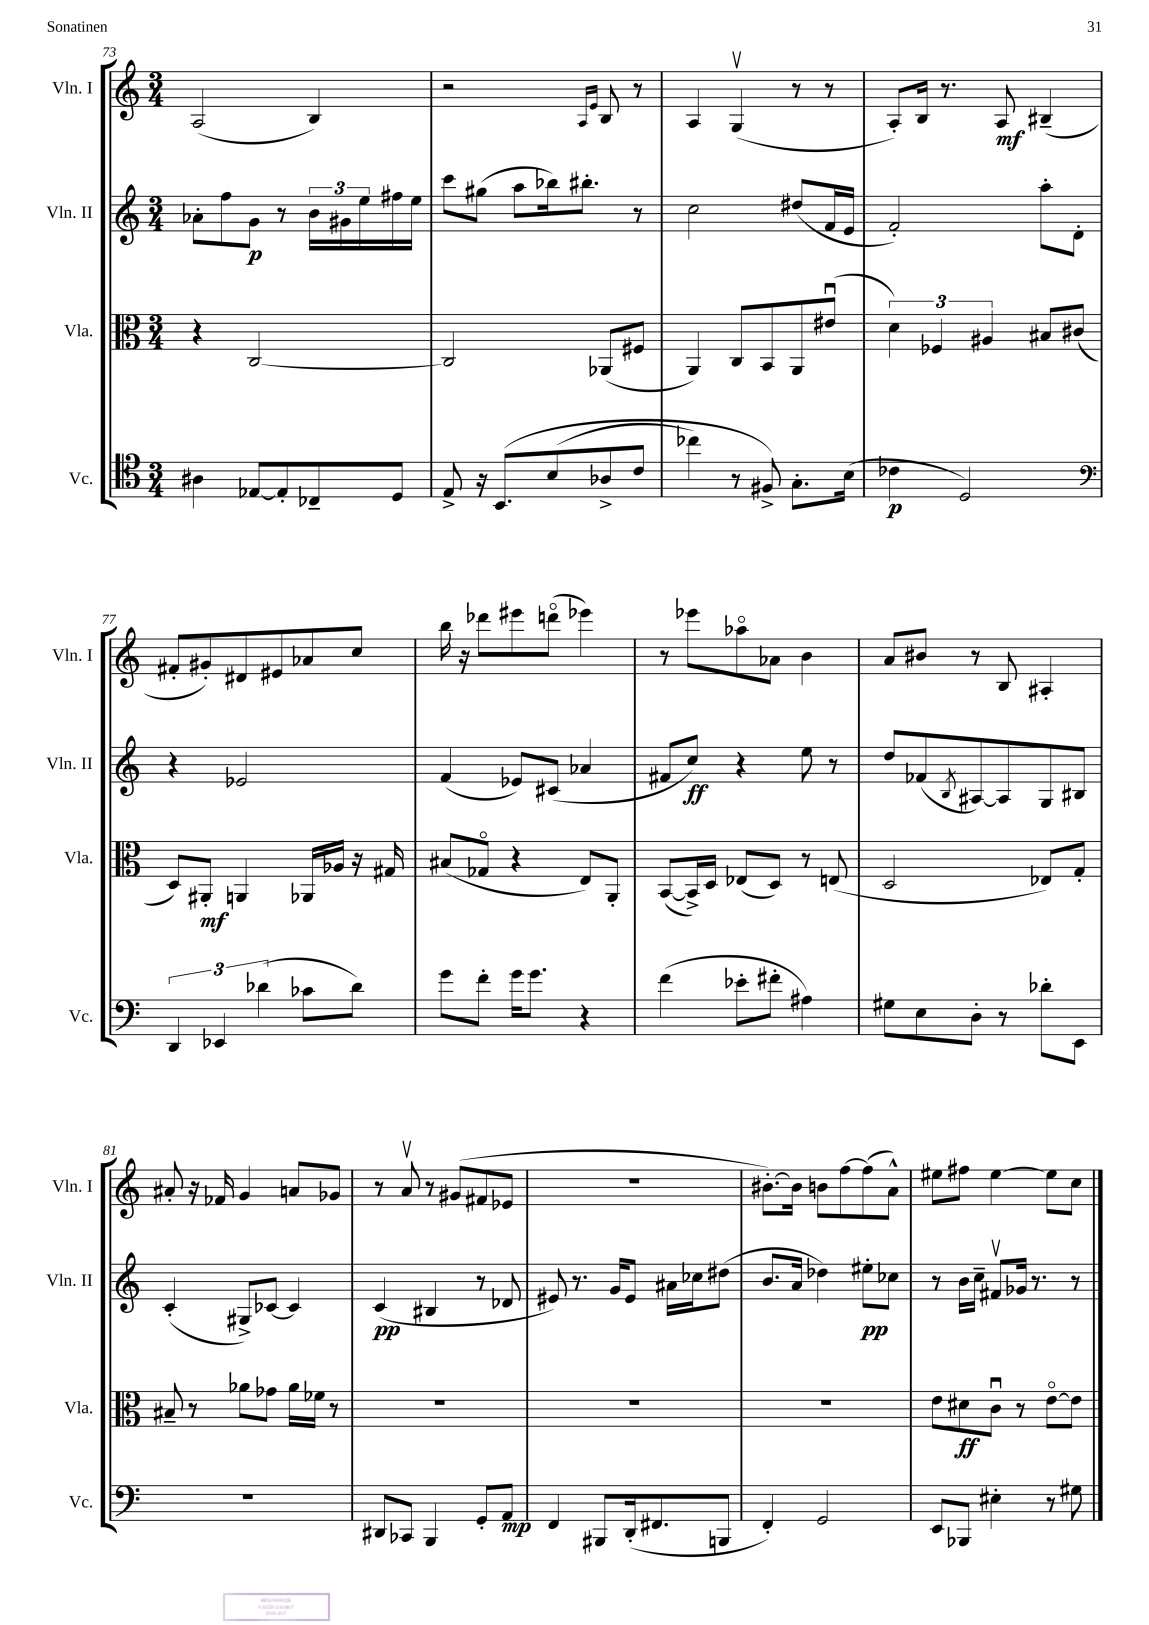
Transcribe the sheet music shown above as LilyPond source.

<<
\new StaffGroup <<
\new Staff = "s0" \with { instrumentName = "Vln. I" shortInstrumentName = "Vln. I" } {
    \clef treble \key c \major \numericTimeSignature \time 3/4
    a2( b4) |
    r2 \grace { a16 e'16 } b8 r8 |
    a4 g4\upbow( r8 r8 |
    a8-.) b16 r8. a8\mf bis4--( |
    fis'8-. gis'8-.) dis'8 eis'8 aes'8 c''8 |
    b''16 r16 des'''8 eis'''8 d'''8\flageolet( ees'''4) |
    r8 ees'''8 aes''8\flageolet aes'8 b'4 |
    a'8 bis'8 r8 b8 ais4-. |
    ais'8-. r16 fes'16 g'4 a'8 ges'8 |
    r8 a'8\upbow r8 gis'8( fis'8 ees'8 |
    R2. |
    bis'8.~-.) bis'16 b'8 f''8~ f''8( a'8-^) |
    eis''8 fis''8 eis''4~ eis''8 c''8 \bar "|." |
}
\new Staff = "s1" \with { instrumentName = "Vln. II" shortInstrumentName = "Vln. II" } {
    \clef treble \key c \major \numericTimeSignature \time 3/4
    aes'8-. f''8 g'8\p r8 \tuplet 3/2 { b'16 gis'16 e''16 } fis''16 e''16 |
    c'''8 gis''8( a''8 bes''16) bis''8.-. r8 |
    c''2 dis''8( f'16 e'16 |
    f'2-.) a''8-. d'8-. |
    r4 ees'2 |
    f'4( ees'8) cis'8( aes'4 |
    fis'8 c''8\ff) r4 e''8 r8 |
    d''8 fes'8( \acciaccatura { b8 } ais8~) ais8 g8 bis8 |
    c'4-.( gis8->) ces'8~ ces'4 |
    c'4\pp( bis4 r8 des'8 |
    eis'8) r8. g'16 eis'8 ais'16 ces''16 dis''8( |
    b'8. a'16 des''4) eis''8-.\pp ces''8 |
    r8 b'16 c''16-- fis'8\upbow ges'16 r8. r8 \bar "|." |
}
\new Staff = "s2" \with { instrumentName = "Vla." shortInstrumentName = "Vla." } {
    \clef alto \key c \major \numericTimeSignature \time 3/4
    r4 c2~ |
    c2 aes,8( fis8 |
    a,4) c8 b,8 a,8 eis'8\downbow( |
    \tuplet 3/2 { d'4) fes4 ais4 } bis8 cis'8( |
    d8) ais,8-.\mf a,4 aes,16 aes16 r16 gis16 |
    bis8( ges8\flageolet r4 e8) a,8-. |
    b,8~( b,16->) d16 ees8( d8) r8 e8( |
    d2 ees8) g8-. |
    bis8-- r8 aes'8 ges'8 aes'16 fes'16 r8 |
    R2. |
    R2. |
    R2. |
    e'8 dis'8\ff c'8\downbow r8 e'8~\flageolet e'8 \bar "|." |
}
\new Staff = "s3" \with { instrumentName = "Vc." shortInstrumentName = "Vc." } {
    \clef tenor \key c \major \numericTimeSignature \time 3/4
    ais4 ees8~ ees8-. ces8-- d8 |
    e8-> r16 b,8.\( b8( aes8-> c'8 |
    ces''4) r8 fis8->\) g8.-. b16( |
    ces'4\p d2) |
    \clef bass \tuplet 3/2 { d,4 ees,4 des'4( } ces'8 des'8) |
    g'8 f'8-. g'16 g'8. r4 |
    f'4( ees'8-. fis'8-. ais4) |
    gis8 e8 d8-. r8 des'8-. e,8 |
    R2. |
    dis,8 ces,8 b,,4 g,8-. a,8\mp |
    f,4 bis,,8 d,16-.( fis,8. b,,8 |
    f,4-.) g,2 |
    e,8 bes,,8 eis4-. r8 gis8 \bar "|." |
}
>>
>>
\layout { \context { \Score currentBarNumber = #73 } }
